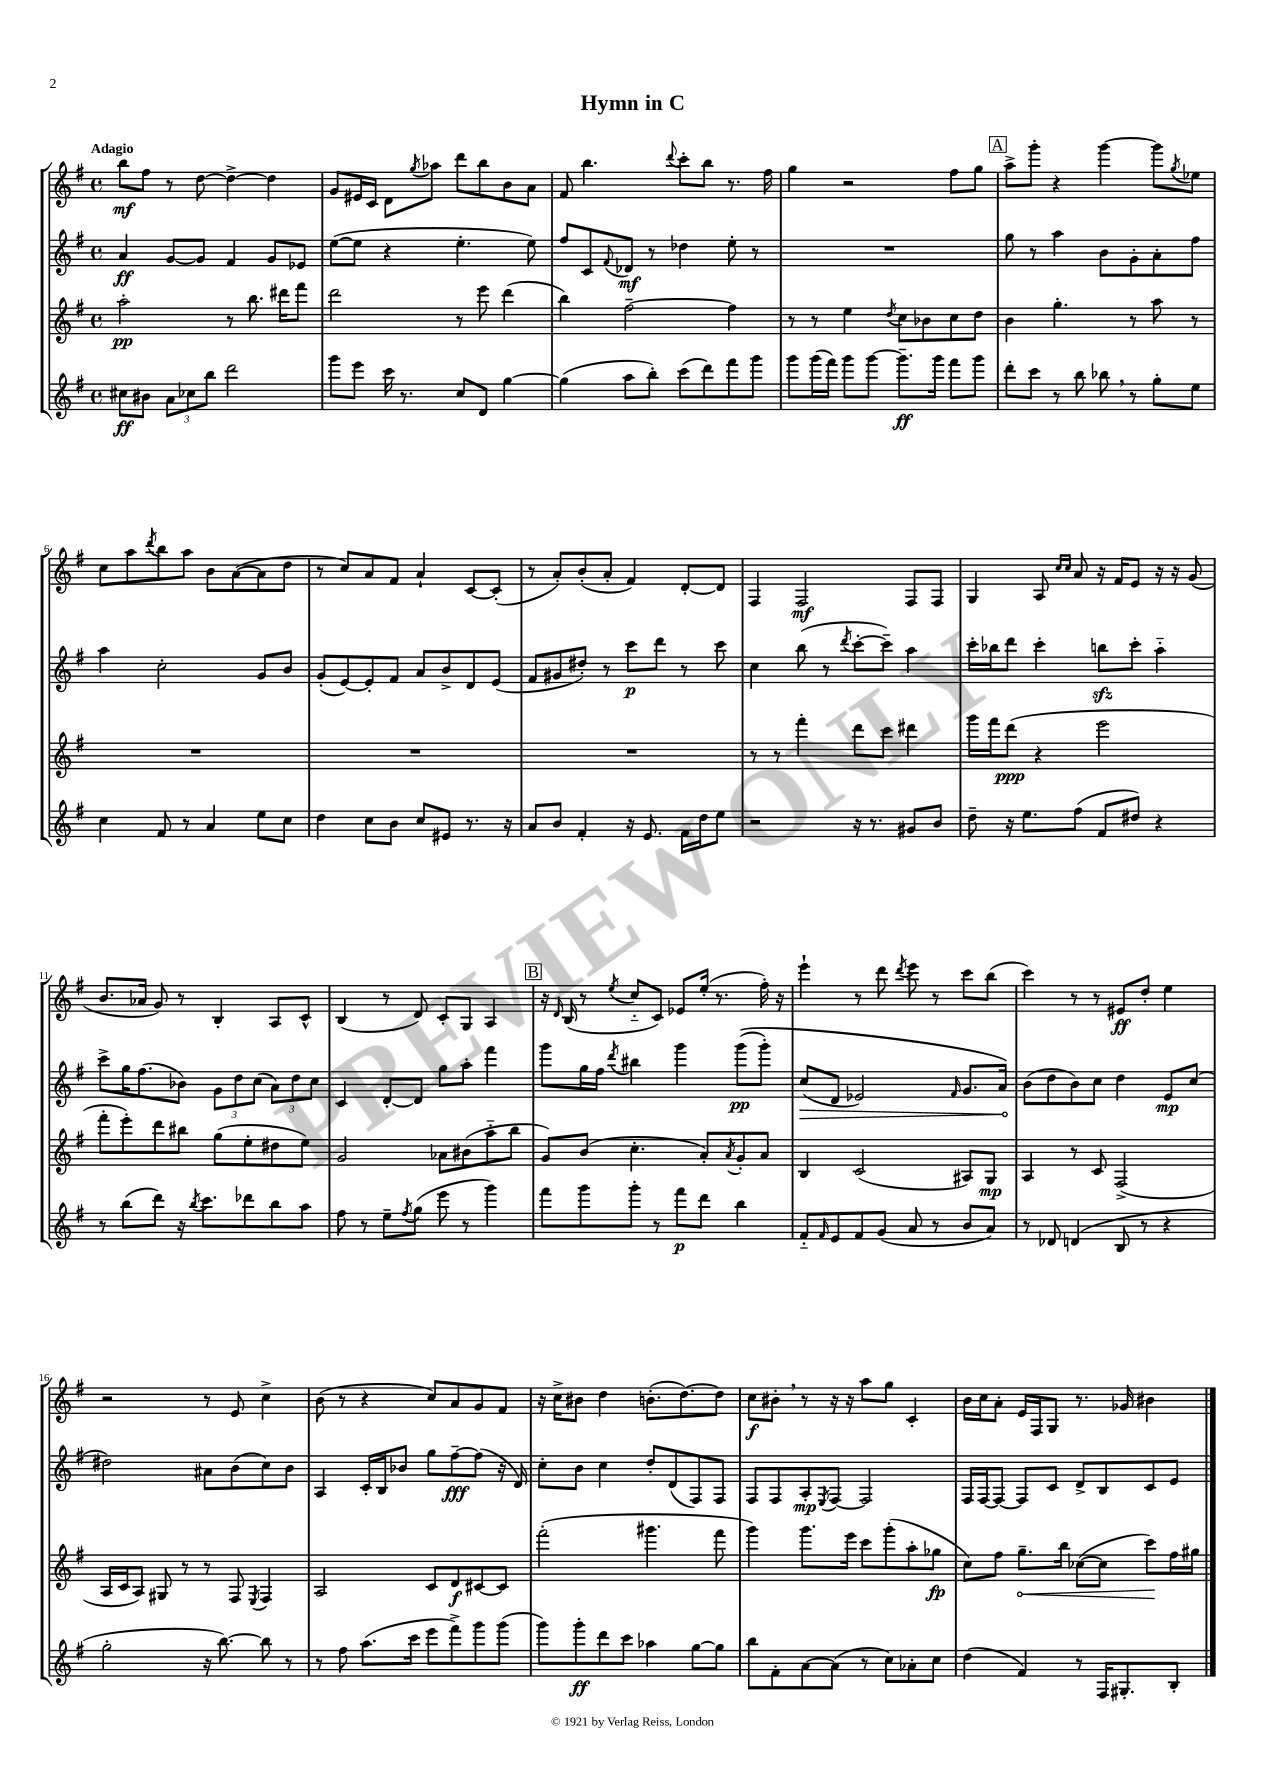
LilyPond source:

\header { title = "Hymn in C" }
<<
\new StaffGroup <<
\new Staff = "s0" {
    \clef treble \key g \major \defaultTimeSignature \time 4/4 \tempo "Adagio"
    b''8\mf fis''8 r8 d''8~ d''4~-> d''4 |
    g'8 eis'16 c'16 d'8 \acciaccatura { g''8 } aes''8 d'''8 b''8 b'8 a'8 |
    fis'8 b''4. \appoggiatura { d'''8 } c'''8-. b''8 r8. fis''16 |
    g''4 r2 fis''8 g''8 |
    \mark \markup { \box "A" } a''8-> g'''8-. r4 g'''4~ g'''8 \acciaccatura { g''8 } ees''8 |
    c''8 a''8 \acciaccatura { d'''8 } b''8 a''8 b'8 a'8~( a'8 d''8 |
    r8 c''8) a'8 fis'8 a'4-! c'8~ c'8-.( |
    r8 a'8-.) b'8-.( a'8-. fis'4) d'8~-. d'8 |
    fis4 fis2\mf fis8 fis8 |
    g4 a8 \grace { c''16 c''16 } a'8 r16 fis'16 e'8 r16 r16 g'8( |
    b'8. aes'16 g'8) r8 b4-. a8 c'8-^ |
    b4( r8 d'8) c'8-. g8 a4 |
    \mark \markup { \box "B" } r16 \grace { d'16 } b16( r8 \acciaccatura { e''8 } c''8-_ c'8) ees'8 e''16-.( r8. fis''16-.) r16 |
    e'''4-! r8 d'''8 \acciaccatura { d'''8 } e'''8 r8 c'''8 b''8( |
    c'''4) r8 r8 eis'8\ff d''8-. e''4 |
    r2 r8 e'8 c''4-> |
    b'8( r8 r4 c''8) a'8 g'8 fis'8 |
    r16 c''16-> bis'8 d''4 b'8.-.( d''8.~) d''8 |
    c''8\f bis'8-. \breathe r8 r16 r16 a''8 g''8 c'4-. |
    b'16 c''16 a'8-. e'16 fis16 g8 r8. ges'16 bis'4 \bar "|." |
}
\new Staff = "s1" {
    \clef treble \key g \major \defaultTimeSignature \time 4/4
    a'4\ff g'8~ g'8 fis'4 g'8 ees'8 |
    e''8~( e''8 r4 e''4.-. e''8) |
    fis''8 c'8 \appoggiatura { fis'8 } des'8\mf r8 des''4 e''8-. r8 |
    R1 |
    \mark \markup { \box "A" } g''8 r8 a''4 b'8 g'8-. a'8-. fis''8 |
    a''4 c''2-. g'8 b'8 |
    g'8-.( e'8~) e'8-. fis'8 a'8 b'8-> d'8 e'8( |
    fis'8 gis'8 dis''8-.) r8 c'''8\p d'''8 r8 c'''8 |
    c''4 b''8( r8 \acciaccatura { d'''8 } c'''8~-. c'''8--) a''4 |
    c'''16-. bes''16 d'''8 c'''4-. b''8\sfz c'''8-. a''4-_ |
    c'''8-> g''16 fis''8.( bes'8) \tuplet 3/2 { g'8 d''8 c''8( } \tuplet 3/2 { a'8) d''8 c''8 } |
    c'4 d'8~-. d'8 g''8 a''8-. fis'''4 |
    \mark \markup { \box "B" } g'''8 g''16 fis''16 \acciaccatura { d'''8 } bis''4 g'''4 g'''8\pp(\( g'''8-.) |
    \once \override Hairpin.circled-tip = ##t c''8\>( d'8 ees'2) \grace { fis'16 } g'8. a'16\!\) |
    b'8( d''8 b'8) c''8 d''4 e'8\mp c''8( |
    dis''2) ais'8 b'8( c''8) b'8 |
    a4 c'16-. b16 bes'8 g''8 fis''8~--\fff fis''8( r16 d'16) |
    c''8-. b'8 c''4 d''8-. d'8( fis8) fis8 |
    fis8 fis8 a8-.\mp \acciaccatura { e8 } fis8~ fis2 |
    fis16 fis16~ fis8~ fis8 c'8 d'8-> b8 c'8 e'8 \bar "|." |
}
\new Staff = "s2" {
    \clef treble \key g \major \defaultTimeSignature \time 4/4
    a''2-.\pp r8 b''8. dis'''16 fis'''8 |
    d'''2 r8 e'''8 d'''4( |
    b''4) fis''2~-- fis''4 |
    r8 r8 e''4 \acciaccatura { d''8 } c''8 bes'8 c''8 d''8 |
    \mark \markup { \box "A" } b'4 g''4.-. r8 a''8 r8 |
    R1 |
    R1 |
    R1 |
    r8 r8 fis'''4-. d'''8 c'''8 dis'''4 |
    g'''16 fis'''16 d'''8\ppp( r4 e'''2 |
    fis'''8-. e'''8-.) d'''8 bis''8 g''8( e''8-. dis''8 e''8) |
    g'2 aes'8 bis'8( a''8-_ b''8 |
    \mark \markup { \box "B" } g'8) b'8( c''4.-. a'8-.) \acciaccatura { a'8 } g'8-. a'8 |
    b4 c'2( ais8) g8\mp |
    a4 r8 c'8 fis2->( |
    a16 c'16 a8) gis8 r8 r8 fis8 \acciaccatura { e8 } fis4 |
    a2 c'8 d'8\f cis'8~ cis'8 |
    fis'''2-.( gis'''4. fis'''8 |
    g'''4) g'''8. e'''16 c'''8 g'''8-.( a''8-. ges''8\fp |
    c''8) fis''8 \once \override Hairpin.circled-tip = ##t g''8.--\< b''16 ces''8~( ces''8 c'''8\!) fis''16 gis''16 \bar "|." |
}
\new Staff = "s3" {
    \clef treble \key g \major \defaultTimeSignature \time 4/4
    cis''8\ff bis'8 \tuplet 3/2 { a'8 ces''8 b''8 } d'''2 |
    g'''8 e'''8 c'''16 r8. c''8 d'8 g''4~ |
    g''4( a''8 b''8-.) c'''8( d'''8) fis'''8 g'''8 |
    g'''8 g'''16( fis'''16) g'''8 g'''8~ g'''8.--\ff g'''16 fis'''8 g'''8 |
    \mark \markup { \box "A" } d'''8-. c'''8 r8 b''8 bes''8 \breathe r8 g''8-. e''8 |
    c''4 fis'8 r8 a'4 e''8 c''8 |
    d''4 c''8 b'8 c''8 eis'8 r8. r16 |
    a'8 b'8 fis'4-. r16 e'8. fis'16 d''16 e''8 |
    r2 r16 r8. gis'8 b'8 |
    d''8-- r16 e''8. fis''8( fis'8 dis''8) r4 |
    r8 b''8( d'''8) r16 \acciaccatura { b''8 } c'''8. des'''8 b''8 a''8 |
    fis''8 r8 e''8-- \acciaccatura { fis''8 } g''8( e'''8 r8 g'''4) |
    \mark \markup { \box "B" } fis'''8 g'''8 g'''8-. r8 fis'''8\p d'''8 b''4 |
    fis'8-_ \grace { fis'16 } e'8 fis'8 g'8( a'8 r8 b'8 a'8) |
    r8 des'8 d'4( b8 r8 r4 |
    g''2-. r16 b''8.~) b''8 r8 |
    r8 fis''8 a''8.( c'''16 e'''8 fis'''8->) g'''8 g'''8( |
    g'''8) g'''8-.\ff d'''8 c'''8 aes''4 g''8~ g''8 |
    b''8 fis'8-. a'8~ a'8( r8 c''8) aes'8-. c''8 |
    d''4( fis'4) r8 fis16 gis8.-. b8-. \bar "|." |
}
>>
>>
